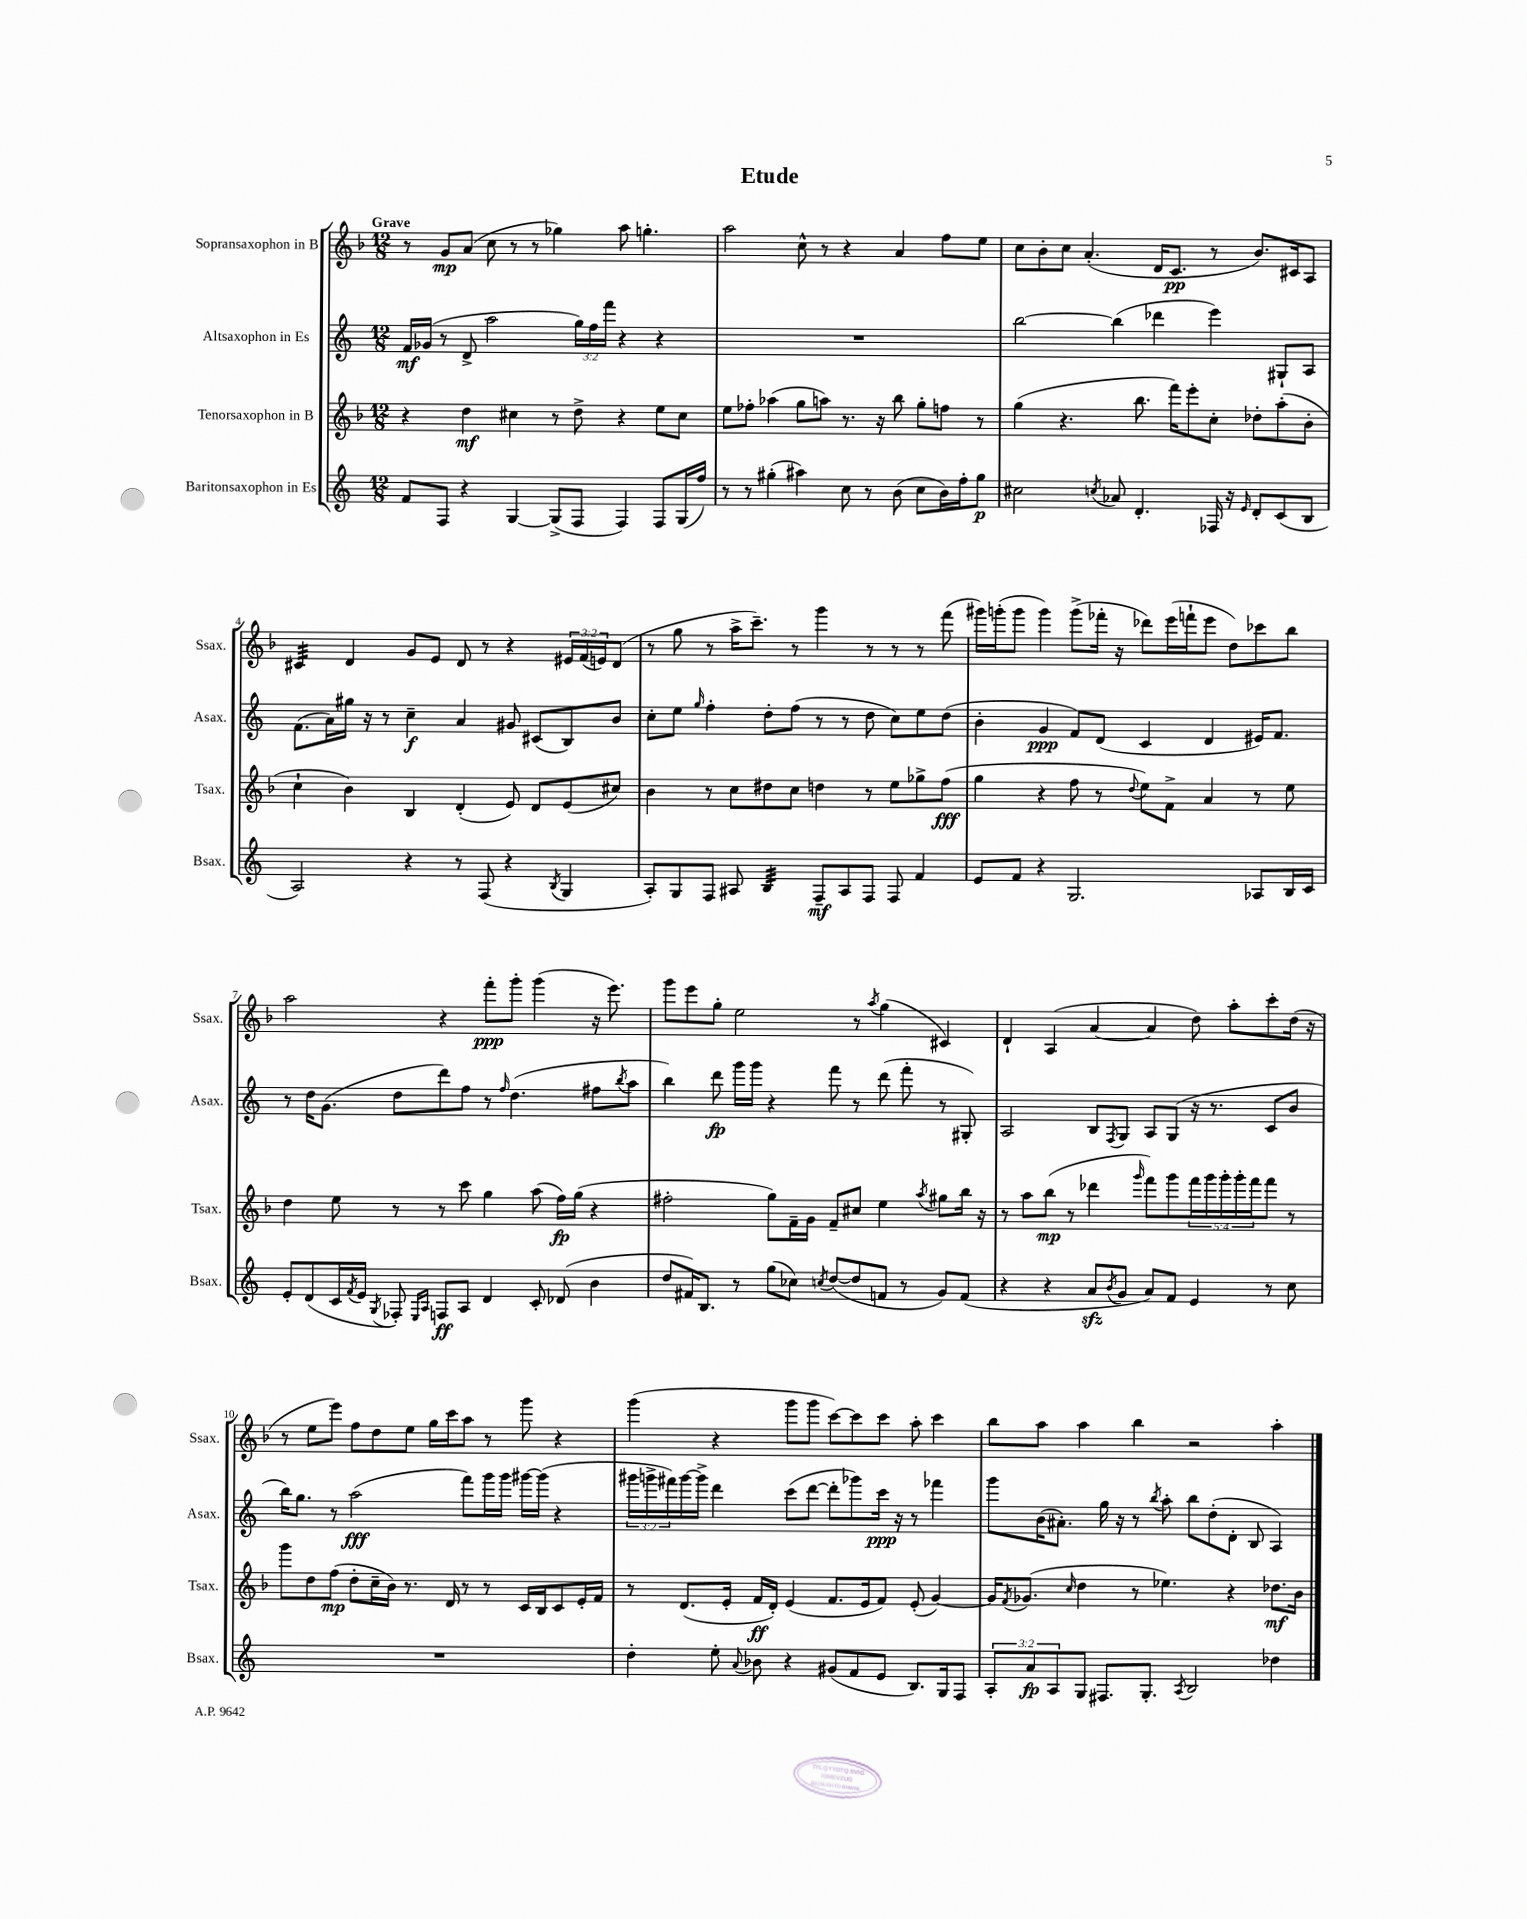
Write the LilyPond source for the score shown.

\header { title = "Etude" }
<<
\new StaffGroup <<
\new Staff = "s0" \with { instrumentName = "Sopransaxophon in B" shortInstrumentName = "Ssax." } {
    \clef treble \key f \major \numericTimeSignature \time 12/8 \override Staff.TupletNumber.text = #tuplet-number::calc-fraction-text \tempo "Grave"
    r8 g'8\mp a'8( c''8 r8 r8 ges''4) a''8 g''4.-. |
    a''2 c''8-^ r8 r4 a'4 f''8 e''8 |
    c''8 bes'8-. c''8 a'4.-.( d'16 c'8.\pp r8 bes'8.) cis'16 a8 |
    cis'4:32 d'4 g'8 e'8 d'8 r8 r4 \tuplet 3/2 { eis'16 f'16( e'16) } d'8( |
    r8 g''8 r8 a''16-> c'''8.--) r8 g'''4 r8 r8 r8 f'''8( |
    gis'''16) g'''16-.( g'''8 g'''4) g'''8->( fes'''16-. r16 des'''8) e'''16( f'''16-! e'''8 d''8) ces'''8 bes''8 |
    a''2 r4 f'''8-.\ppp g'''8-. g'''4( r16 e'''8.) |
    g'''8 e'''8 g''8-. e''2 r8 \acciaccatura { a''8 } g''4( cis'4) |
    d'4-! a4( a'4~ a'4 d''8) a''8-. c'''8-. d''16( r16 |
    r8 e''8 e'''8) f''8 d''8 e''8 g''16 c'''16 a''8 r8 g'''8 r4 |
    g'''4( r4 g'''8 g'''8 c'''8~) c'''8 c'''8 a''8-. c'''4 |
    bes''8 a''8 a''4 bes''4 r2 a''4-. \bar "|." |
}
\new Staff = "s1" \with { instrumentName = "Altsaxophon in Es" shortInstrumentName = "Asax." } {
    \clef treble \key c \major \numericTimeSignature \time 12/8 \override Staff.TupletNumber.text = #tuplet-number::calc-fraction-text
    f'16\mf ges'16( r8 d'8-> a''2 \tuplet 3/2 { g''16) f''16 f'''16 } r4 r4 |
    R1. |
    b''2~ b''4( des'''4 e'''4) gis8-! a8 |
    f'8.( a'16) gis''16 r16 r8 c''4--\f a'4 gis'8 cis'8( b8) b'8 |
    c''8-. e''8 \grace { g''16 } f''4-. d''8-. f''8( r8 r8 d''8 c''8) e''8 d''8( |
    b'4-. g'4\ppp f'8) d'8( c'4 d'4 eis'16) f'8. |
    r8 d''16 g'8.( d''8 d'''8) f''8 r8 \grace { f''16 } d''4.( fis''8 \acciaccatura { b''8 } a''8 |
    b''4) d'''8\fp g'''16 g'''16 r4 f'''8 r8 d'''8( f'''8-. r8 gis8-.) |
    a2 b8 \acciaccatura { f8 } g8 a8 g8( r16 r8. c'8 b'8 |
    b''16) g''8. r8 a''2\fff( f'''8) g'''16 g'''16 gis'''16~ gis'''16( r4 |
    \tuplet 3/2 { gis'''16 g'''16-> fis'''16) } g'''16~ g'''16-> d'''4 c'''8( d'''8~ d'''8-. ges'''8) c'''16\ppp r16 r8 fes'''4 |
    g'''8 b'16( ais'8.-.) g''16 r16 r8 \acciaccatura { b''8 } a''8-. b''8 d''8-.( d'8-. b8 a4) \bar "|." |
}
\new Staff = "s2" \with { instrumentName = "Tenorsaxophon in B" shortInstrumentName = "Tsax." } {
    \clef treble \key f \major \numericTimeSignature \time 12/8 \override Staff.TupletNumber.text = #tuplet-number::calc-fraction-text
    r4 d''4\mf cis''4 r8 d''8-> r4 e''8 cis''8 |
    e''8 fes''8-. aes''4( g''8 a''8) r8. r16 bes''8 g''8-. f''8 r8 |
    g''4( r4. bes''8. f'''16) e'''8-. c''8-. des''8-. a''8-.( bes'8-. |
    c''4-! bes'4) bes4 d'4-.( e'8) d'8 e'8( cis''8) |
    bes'4 r8 c''8 dis''8 c''8 d''4 r8 e''8 ges''8-> f''8\fff( |
    g''4 r4 f''8 r8 \appoggiatura { d''8 } e''8) f'8-> a'4 r8 e''8 |
    d''4 e''8 r8 r8 c'''8 g''4 a''8( f''16\fp) g''16( r4 |
    fis''2-. g''8) f'16-- g'16 f'8-- cis''8 e''4 \acciaccatura { a''8 } gis''8 bes''16 r16 |
    r8 a''8 bes''8\mp( r8 des'''4 \grace { g'''16 } f'''8) g'''8 \tuplet 5/4 { f'''16 g'''16 g'''16-. g'''16-. f'''16 } f'''8 r8 |
    g'''8 d''8 f''8\mp( d''8-. c''16-- bes'16) r8. d'16 r8 r8 c'16 bes16 c'8 e'16-. f'16 |
    r8 d'8.( e'16-. f'16\ff d'16-.) e'4( f'8. e'16 f'8) e'8-.( g'4~) |
    g'16 \acciaccatura { f'8 } ges'8.( \grace { c''16 } d''4 r8 ees''4.) r4 des''8.\mf bes'16 \bar "|." |
}
\new Staff = "s3" \with { instrumentName = "Baritonsaxophon in Es" shortInstrumentName = "Bsax." } {
    \clef treble \key c \major \numericTimeSignature \time 12/8 \override Staff.TupletNumber.text = #tuplet-number::calc-fraction-text
    f'8 f8 r4 g4~ g8->( f8 f4) f8 g16( f''16) |
    r8 r8 gis''4-.( ais''4) c''8 r8 b'8( c''8 b'16) f''16-. gis''8\p |
    cis''2 \acciaccatura { c''8 } aes'8 d'4.-. fes16 r16 \grace { e'16 } d'8-. c'8( b8 |
    a2) r4 r8 f8( r4 \acciaccatura { b8 } g4 |
    a8-.) g8 f8 ais8 b4:32 f8--\mf ais8 f8 f8 f'4 |
    e'8 f'8 r4 g2. aes8 b16 c'16 |
    e'8-. d'8( c'16 \acciaccatura { f'8 } e'16 \acciaccatura { g8 } fes8-.) \grace { e16 a16 } f8\ff a8 d'4 c'8-. des'8( b'4 |
    d''8 fis'16) b8. r8 g''8( ces''8) \acciaccatura { c''8 } d''8~( d''8 f'8 r8 g'8) f'8( |
    r4 r4 a'8\sfz \acciaccatura { b'8 } g'8 a'8) f'8 e'4 r8 c''8 |
    R1. |
    d''4-. e''8-. \appoggiatura { a'8 } bes'8 r4 gis'8( f'8 e'8 b8.) g16 f8 |
    \tuplet 3/2 { a8-. a'8\fp a8 } g8 fis8. g8.-. \acciaccatura { a8 } b2 des''4 \bar "|." |
}
>>
>>
